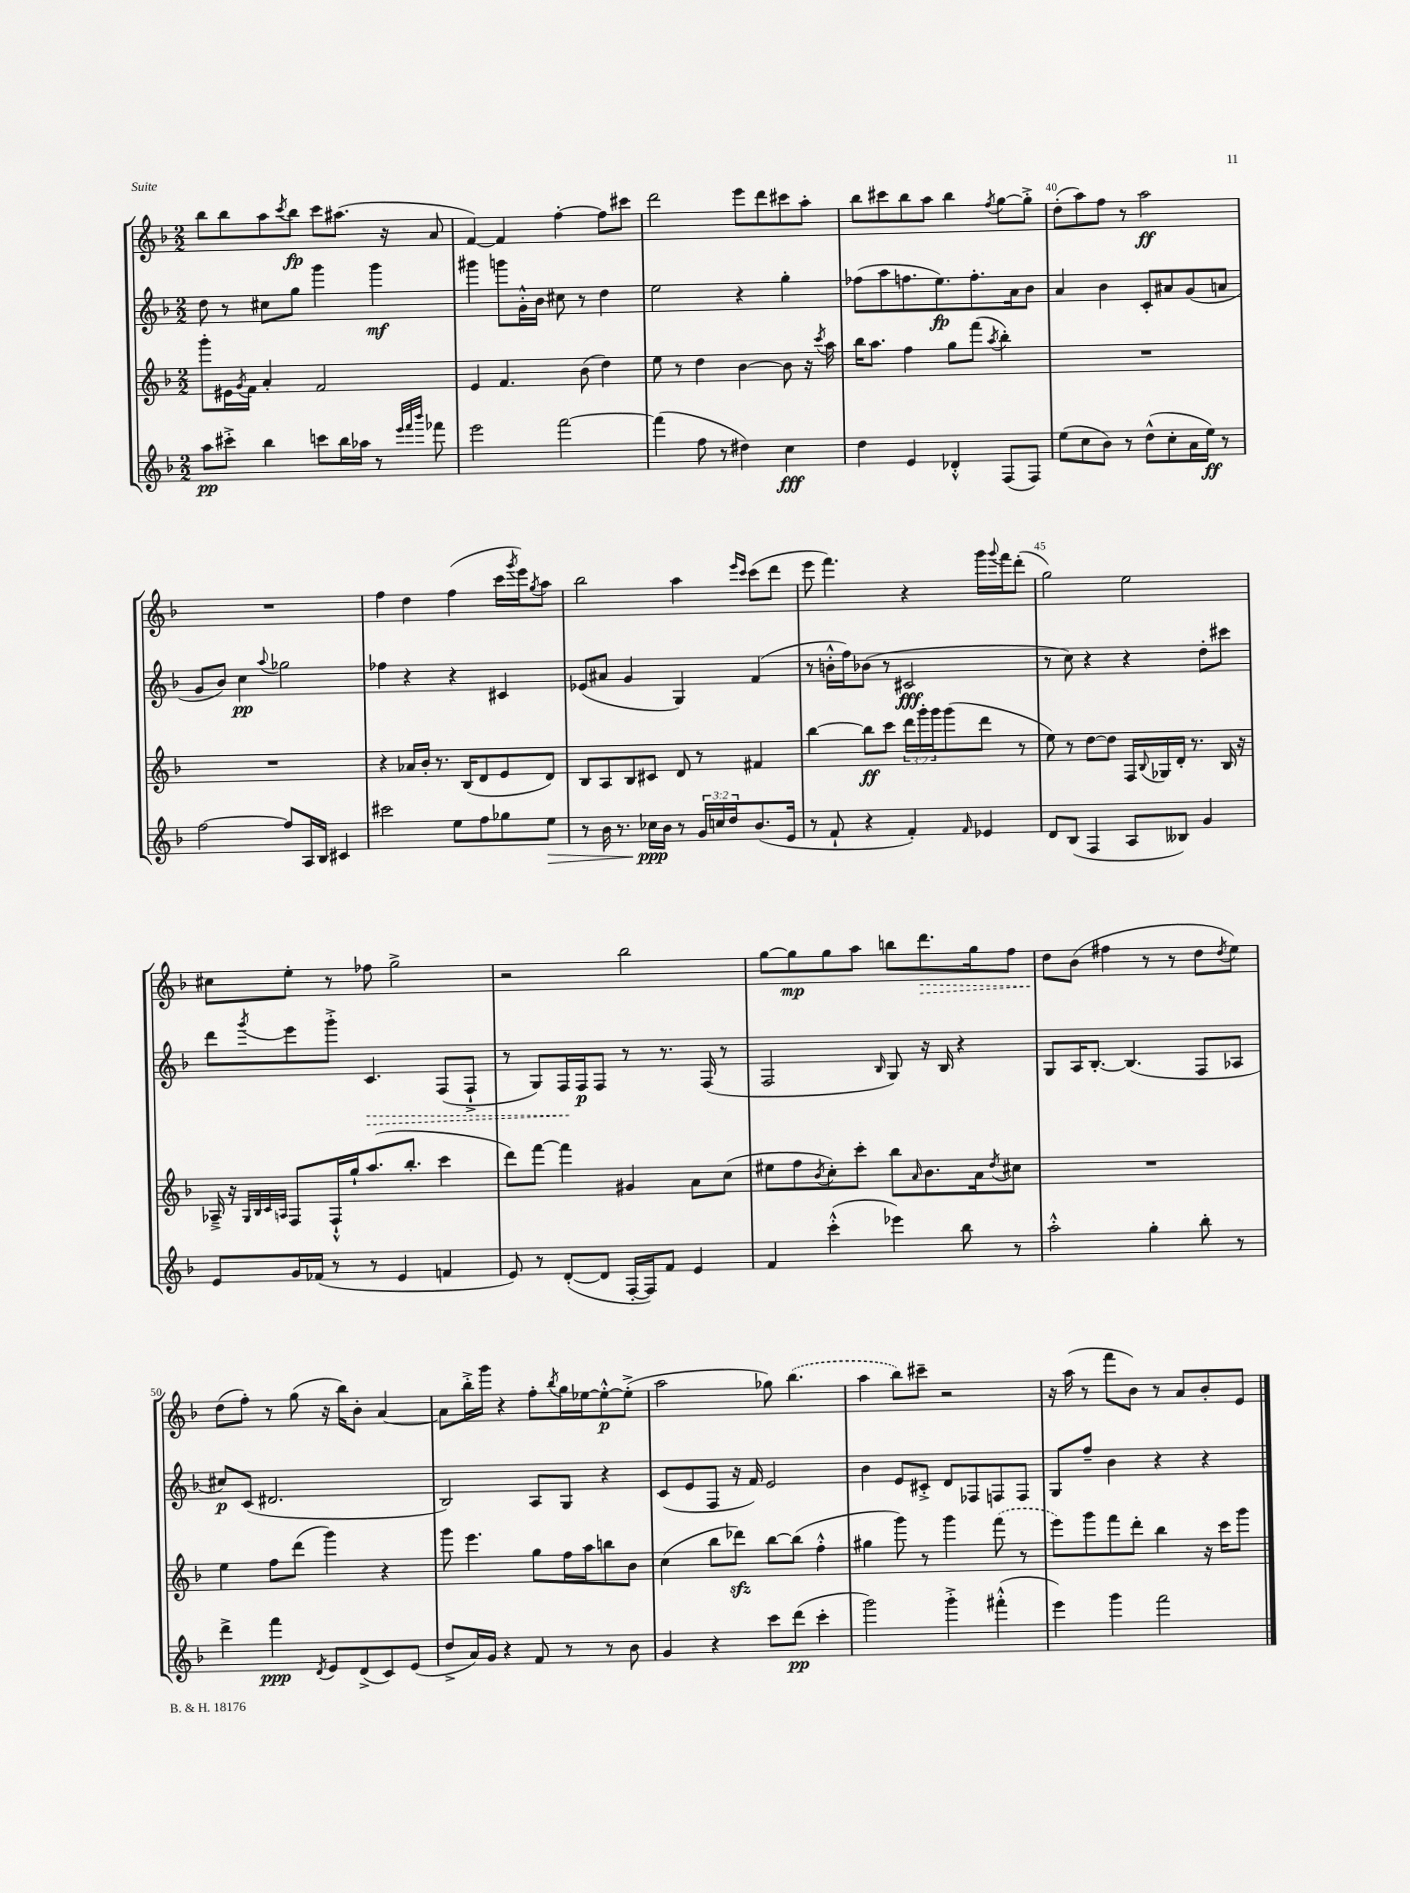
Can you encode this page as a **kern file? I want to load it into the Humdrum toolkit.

**kern	**kern	**kern	**kern
*staff4	*staff3	*staff2	*staff1
*clefG2	*clefG2	*clefG2	*clefG2
*k[b-]	*k[b-]	*k[b-]	*k[b-]
*M2/2	*M2/2	*M2/2	*M2/2
8aa\L	8ggg'\L	8dd\	8bb-\L
8ccc#'^\J	16e#\L	8r	8bb-\
.	8qg/	.	.
.	16f\JJ	.	.
4bb-\	4a'/	8cc#\L	8aa\
.	.	.	8qccc/
.	.	8gg\J	8bb-\J
8ccc\L	2f/	4ggg\	8ccc\L
16bb-\L	.	.	(8.aa#\J
16aa-\JJ	.	.	.
8r	.	4ggg\	.
.	.	.	16r
32qqeee/LLL	.	.	.
32qqfff/	.	.	.
32qqbbb-/JJJ	.	.	.
8fff-\	.	.	8a/
=	=	=	=
2eee\	4e/	4ggg#\	[4f/)
.	4.f/	8ggg\L	4f/]
.	.	16g'^^\L	.
.	.	16b-\JJ	.
[2fff\	.	8cc#\	[4ff'\
.	(8b-\	8r	.
.	4dd\)	4dd\	8ff\]L
.	.	.	8ccc#\J
=	=	=	=
(4fff\]	8ee\	2ee\	2ddd\
.	8r	.	.
8ff\	4dd\	.	.
8r	.	.	.
4dd#\)	[4b-\	4r	8eee\L
.	.	.	8ddd\
4cc\	8b-\]	4gg'\	8ccc#\
.	16r	.	8aa'\J
.	8qccc/	.	.
.	16aa\	.	.
=	=	=	=
4dd\	16bb-\LK	(8ff-\L	8bb-\L
.	8.aa\J	.	.
.	.	8aa\	8ccc#\
4e/	4ff\	8.ff\	8bb-\
.	.	.	8aa\J
.	.	8.ee\)	.
4d-'^^/	8gg\L	.	4bb-\
.	(8fff\J	8.ff'\	.
.	8qaa/	.	8qff/
(8F/L	4bb-'\)	.	[8gg\L
.	.	16a\k	.
8F/J)	.	8b-\J	8gg'^\]J
=	=	=	=
(8ee\L	1r	4a/	(8dd'\L
8cc\	.	.	8aa\)
8b-\J)	.	4b-\	8ff\J
8r	.	.	8r
(8dd^^\L	.	8c'/L	2aa\
8cc'\	.	8a#/	.
16a\L	.	(8g/	.
16ee\JJ)	.	.	.
8r	.	8a/J	.
=	=	=	=
[2ff\	1r	8g/L	1r
.	.	8b-/J)	.
.	.	4cc\	.
.	.	8qqaa/	.
8ff/]L	.	2gg-\	.
16A/L	.	.	.
16B-/JJ	.	.	.
4c#/	.	.	.
=	=	=	=
2ccc#\	4r	4ff-\	4ff\
.	16a-/LL	4r	4dd\
.	16b-'/JJ	.	.
.	8.r	.	.
8ee\L	.	4r	(4ff\
.	(16B-/LK	.	.
8ff\	8d/	.	.
8gg-\	8e/	4c#/	16ccc\LL
.	.	.	8qggg/
.	.	.	16eee\J)
.	.	.	8qgg/
8ee\J	8d/J)	.	8aa\J
=	=	=	=
8r	8B-/L	(8e-/L	2bb-\
16b-\	8A/	8a#/J	.
8.r	.	.	.
.	8B-/	4g/	.
16cc-\LL	8c#/J	.	.
16b-\JJ	.	.	.
8r	8d/	4G/)	4aa\
24g/LL	8r	.	.
24cc/	.	.	.
24dd/J	.	.	.
.	.	.	16qqeee/LL
.	.	.	16qqccc/JJ
(8.b-/	4f#/	(4f/	(8ccc\L
.	.	.	8ddd\J
16e/Jk	.	.	.
=	=	=	=
8r	[4bb-\	8r	8eee\
8f`/	.	16b'^^\LL	4.fff\)
.	.	16ff\J)	.
4r	8bb-\]L	(8b-\J	.
.	8ccc\J	8r	.
4f'/)	24ddd\LL	2c#/	4r
.	24ggg'\	.	.
.	24ggg\J	.	.
.	(8ggg\	.	.
16qqf/	.	.	.
4e-/	8ddd\J	.	16ggg\LL
.	.	.	8qqggg/
.	.	.	16fff\J
.	8r	.	(8ddd'\J
=	=	=	=
8d/L	8ee\)	8r	2gg\)
(8B-/J	8r	8cc\)	.
4F/	[8dd\L	4r	.
.	8dd\]J	.	.
8A/L	16F/LL	4r	2ee\
.	8qqB-/	.	.
.	16G-/	.	.
8B--/J)	16d'/JJ	.	.
.	8.r	.	.
4g/	.	8dd'\L	.
.	16B-/	8ccc#\J	.
.	16r	.	.
=	=	=	=
8e/L	16A-~^/	8ddd\L	8cc#\L
.	16r	.	.
.	32qqG/LLL	.	.
.	32qqB-/	.	.
.	32qqc/	.	.
.	32qqA/JJJ	8qggg/	.
16g/L	8F/L	8eee\	8ee'\J
(16f-/JJ	.	.	.
8r	16F`^^/L	8ggg'^\J	8r
.	16gg`/J	.	.
8r	(8.aa/	4.c/	8ff-\
4e/	.	.	2gg^\
.	8.bb-'/J	.	.
4f/	4ccc\	(8F/L	.
.	.	8F`^/J	.
=	=	=	=
8e/)	8ddd\L)	8r	2r
8r	[8fff\J	8G/L)	.
([8d'/L	4fff\]	16F/L	.
.	.	16F/J	.
8d/]J	.	8F/J	.
[16F'/LL	4g#/	8r	2bb-\
16F/]J)	.	.	.
8f/J	.	8.r	.
4e/	8a\L	.	.
.	.	(16F/	.
.	(8cc\J	8r	.
=	=	=	=
4f/	8ee#\L	2F/	[8gg\L
.	8ff\	.	8gg\]
.	8qb-/	.	.
(4ccc'^^\	8cc'\)	.	8gg\
.	8ccc'\J	.	8aa\J
.	.	16qqB-/	.
4eee-\)	8bb-\L	8G/)	8bb\L
.	16qqa/	.	.
.	8.b-\	16r	8.ddd\
.	.	16B-/	.
8bb-\	.	4r	.
.	16a\k	.	16gg\k
.	8qdd/	.	.
8r	8cc#\J	.	8ff\J
=	=	=	=
2aa'^^\	1r	8G/L	8dd\L
.	.	16A/K	(8b-\J
.	.	[8.B-'/J	.
.	.	.	4ff#\
.	.	(4.B-/]	.
4gg'\	.	.	8r
.	.	.	8r
8bb-'\	.	8F/L	8dd\L
.	.	.	8qdd/
8r	.	8A-/J	8ee\J)
=	=	=	=
4ddd^\	4ee\	8cc#/L)	(8dd\L
.	.	(8c/J	8ff'\J)
4fff\	8ff\L	2.d#/	8r
.	(8ddd\J	.	(8gg\
8qd/	.	.	.
8e/L	4ggg\)	.	16r
.	.	.	16bb-\LK)
(8d^/	.	.	8b-'\J
8c/)	4r	.	[4a/
(8e/J	.	.	.
=	=	=	=
8dd^/L	8ggg\	2B-/)	8a\]L
16a/L)	4.eee\	.	16bb-'^\L
16g/JJ	.	.	16ggg\JJ
4r	.	.	4r
8f/	8gg\L	8A/L	8ff'\L
.	.	.	8qbb-/
8r	16ff\L	8G/J	16gg\L
.	16aa\J	.	[16ee-\J
8r	8bb\	4r	8ee-'^^\_
8b-\	8b-\J	.	(8ee-'^\]J
=	=	=	=
4g/	(4cc\	(8c/L	2aa\
.	.	8e/	.
4r	8bb-\L	8F/J	.
.	8ddd-\J)	16r	.
.	.	16f/)	.
8ccc\L	[8bb-\L	2e/	8gg-\)
(8ddd\J	(8bb-\]J	.	(4.bb-\
4ccc'\	4ff'^^\	.	.
=	=	=	=
2ggg\)	4gg#\	4b-\	4aa\
.	8ggg\)	8e/L	8bb-\L)
.	8r	8c#'^/J	8ccc#~\J
4ggg'^\	4ggg\	8d/L	2r
.	.	8F-/	.
(4fff#'^^\	(8fff\	8F/	.
.	8r	8F/J	.
=	=	=	=
4eee\)	8eee\L)	8G/L	16r
.	.	.	(16aa\
.	8ggg\	8ff~/J	8r
4ggg\	8fff\	4b-\	8fff\L
.	8ddd'\J	.	8b-\J)
2fff\	4bb-\	4r	8r
.	.	.	8a/L
.	16r	4r	8b-'/
.	16ccc\LK	.	.
.	8ggg\J	.	8e/J
==	==	==	==
*-	*-	*-	*-
